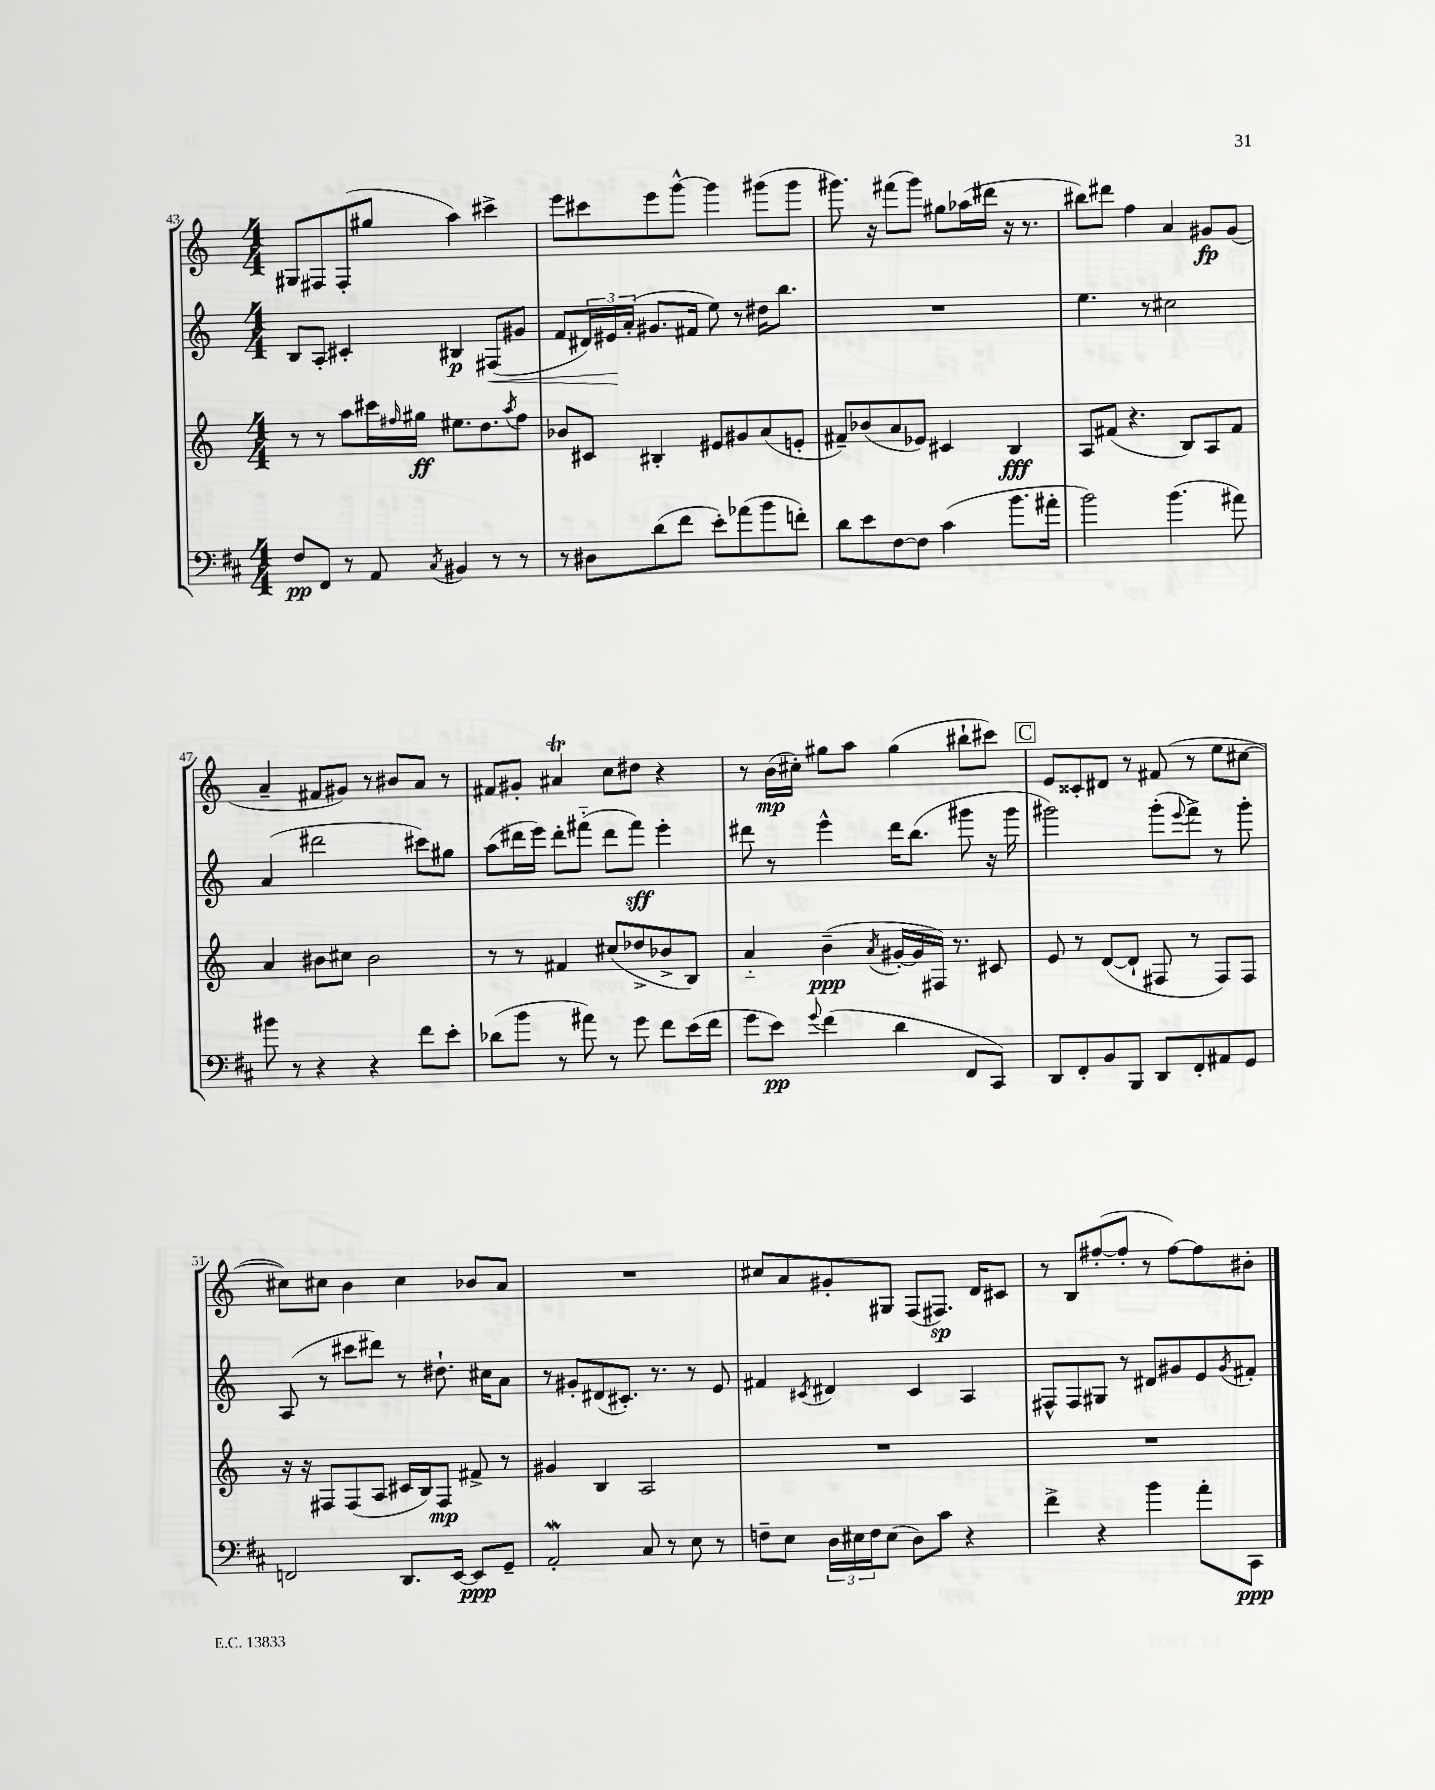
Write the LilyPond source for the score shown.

<<
\new StaffGroup <<
\new Staff = "s0" {
    \clef treble \key c \major \numericTimeSignature \time 4/4
    gis8 fis8 fis8-.( gis''8 a''4) cis'''4-> |
    e'''8 cis'''8 e'''8 g'''8~-^ g'''4 gis'''8( gis'''8 |
    gis'''8.) r16 fis'''8( gis'''8) gis''8 aes''16( dis'''16 r16 r8. |
    bis''8) dis'''8 f''4 a'4 gis'8\fp gis'8( |
    a'4-- fis'8 gis'8) r8 bis'8 a'8 r8 |
    fis'8 gis'8-. ais'4\trill c''8 dis''8 r4 |
    r8 b'16\mp( cis''16-.) gis''8 a''8 gis''4( bis''8-! cis'''8) |
    \mark \markup { \box "C" } e'8 cisis'8-. dis'8 r8 fis'8( r8 e''8 cis''8~ |
    cis''8) cis''8 b'4 cis''4 bes'8 a'8 |
    R1 |
    cis''8 a'8 gis'8-. gis8 f8( fis8.\sp) d'16 cis'8 |
    r8 b8 fis''8~-.( fis''8-. r8 fis''8~) fis''8 bis'8-. \bar "|." |
}
\new Staff = "s1" {
    \clef treble \key c \major \numericTimeSignature \time 4/4
    b8 a8-. cis'4-. bis4\p fis8\<( gis'8 |
    f'8 \tuplet 3/2 { dis'16) eis'16\! a'16-.( } gis'8. fis'16 e''8) r8 dis''16 b''8. |
    R1 |
    e''4. r8 cis''2 |
    a'4( dis'''2 cis'''8) gis''8 |
    a''8( dis'''16 e'''16) dis'''8-. fis'''8-_( dis'''8 fis'''8\sff) e'''4-. |
    dis'''8 r8 e'''4-^ dis'''16 b''8.( gis'''8 r16 gis'''16 |
    \mark \markup { \box "C" } gis'''2) gis'''8-.( \appoggiatura { e'''8 } f'''8->) r8 gis'''8-. |
    a8( r8 cis'''8 dis'''8) r8 dis''8.-! cis''16 a'8 |
    r8 gis'8-. dis'8( cis'8.-.) r8. r8 e'8 |
    fis'4 \acciaccatura { cis'8 } dis'4 cis'4 a4 |
    fis8-^ fis8 gis8 r8 dis'8 gis'8 e'8 \acciaccatura { gis'8 } fis'8-. \bar "|." |
}
\new Staff = "s2" {
    \clef treble \key c \major \numericTimeSignature \time 4/4
    r8 r8 a''8 cis'''16 \grace { fis''16 } gis''16\ff eis''8. d''8. \acciaccatura { a''8 } fis''8 |
    bes'8 cis'8 bis4-. eis'8 gis'8 a'8( e'8-. |
    fis'8--) bes'8( a'8 ees'8) cis'4 b4\fff |
    a8 fis'8( r4. b8) a8 fis'8 |
    a'4 bis'8 cis''8 bis'2 |
    r8 r8 fis'4 cis''8( des''8-> bes'8-> b8) |
    a'4-_ b'4--\ppp( \acciaccatura { a'8 } gis'16~-. gis'16 fis16) r8. cis'8 |
    \mark \markup { \box "C" } e'8 r8 d'8~( d'8-! fis8 r8 fis8) fis8 |
    r16 r16 fis8 fis8( a8 cis'16 b16) fis8\mp fis'8-> r8 |
    gis'4 b4 a2 |
    R1 |
    R1 \bar "|." |
}
\new Staff = "s3" {
    \clef bass \key d \major \numericTimeSignature \time 4/4
    fis8\pp fis,8 r8 a,8 \acciaccatura { cis8 } bis,4 r8 r8 |
    r8 dis8 d'8( fis'8 e'8-.) aes'8( b'8 f'8-.) |
    d'8 e'8 fis8~ fis8 cis'4( b'8. ais'16-. |
    b'2) b'4.( ais'8) |
    bis'8 r8 r4 r4 fis'8 e'8-. |
    des'8( b'8 r8 ais'8) r8 g'8 fis'8 e'16( fis'16 |
    g'8 e'8\pp) \appoggiatura { g'8 } fis'4( d'4 fis,8 cis,8) |
    \mark \markup { \box "C" } d,8 fis,8-. b,8 b,,8 d,8 fis,8-. ais,8 g,8 |
    f,2 d,8. e,16~ e,8\ppp g,8-- |
    a,2-.\mordent cis8 r8 e8 r8 |
    f8-- e8 \tuplet 3/2 { d16 eis16 f16 } eis8( d8) cis'8 r4 |
    fis'4-> r4 b'4 a'8-. cis,8\ppp \bar "|." |
}
>>
>>
\layout { \context { \Score currentBarNumber = #43 } }
